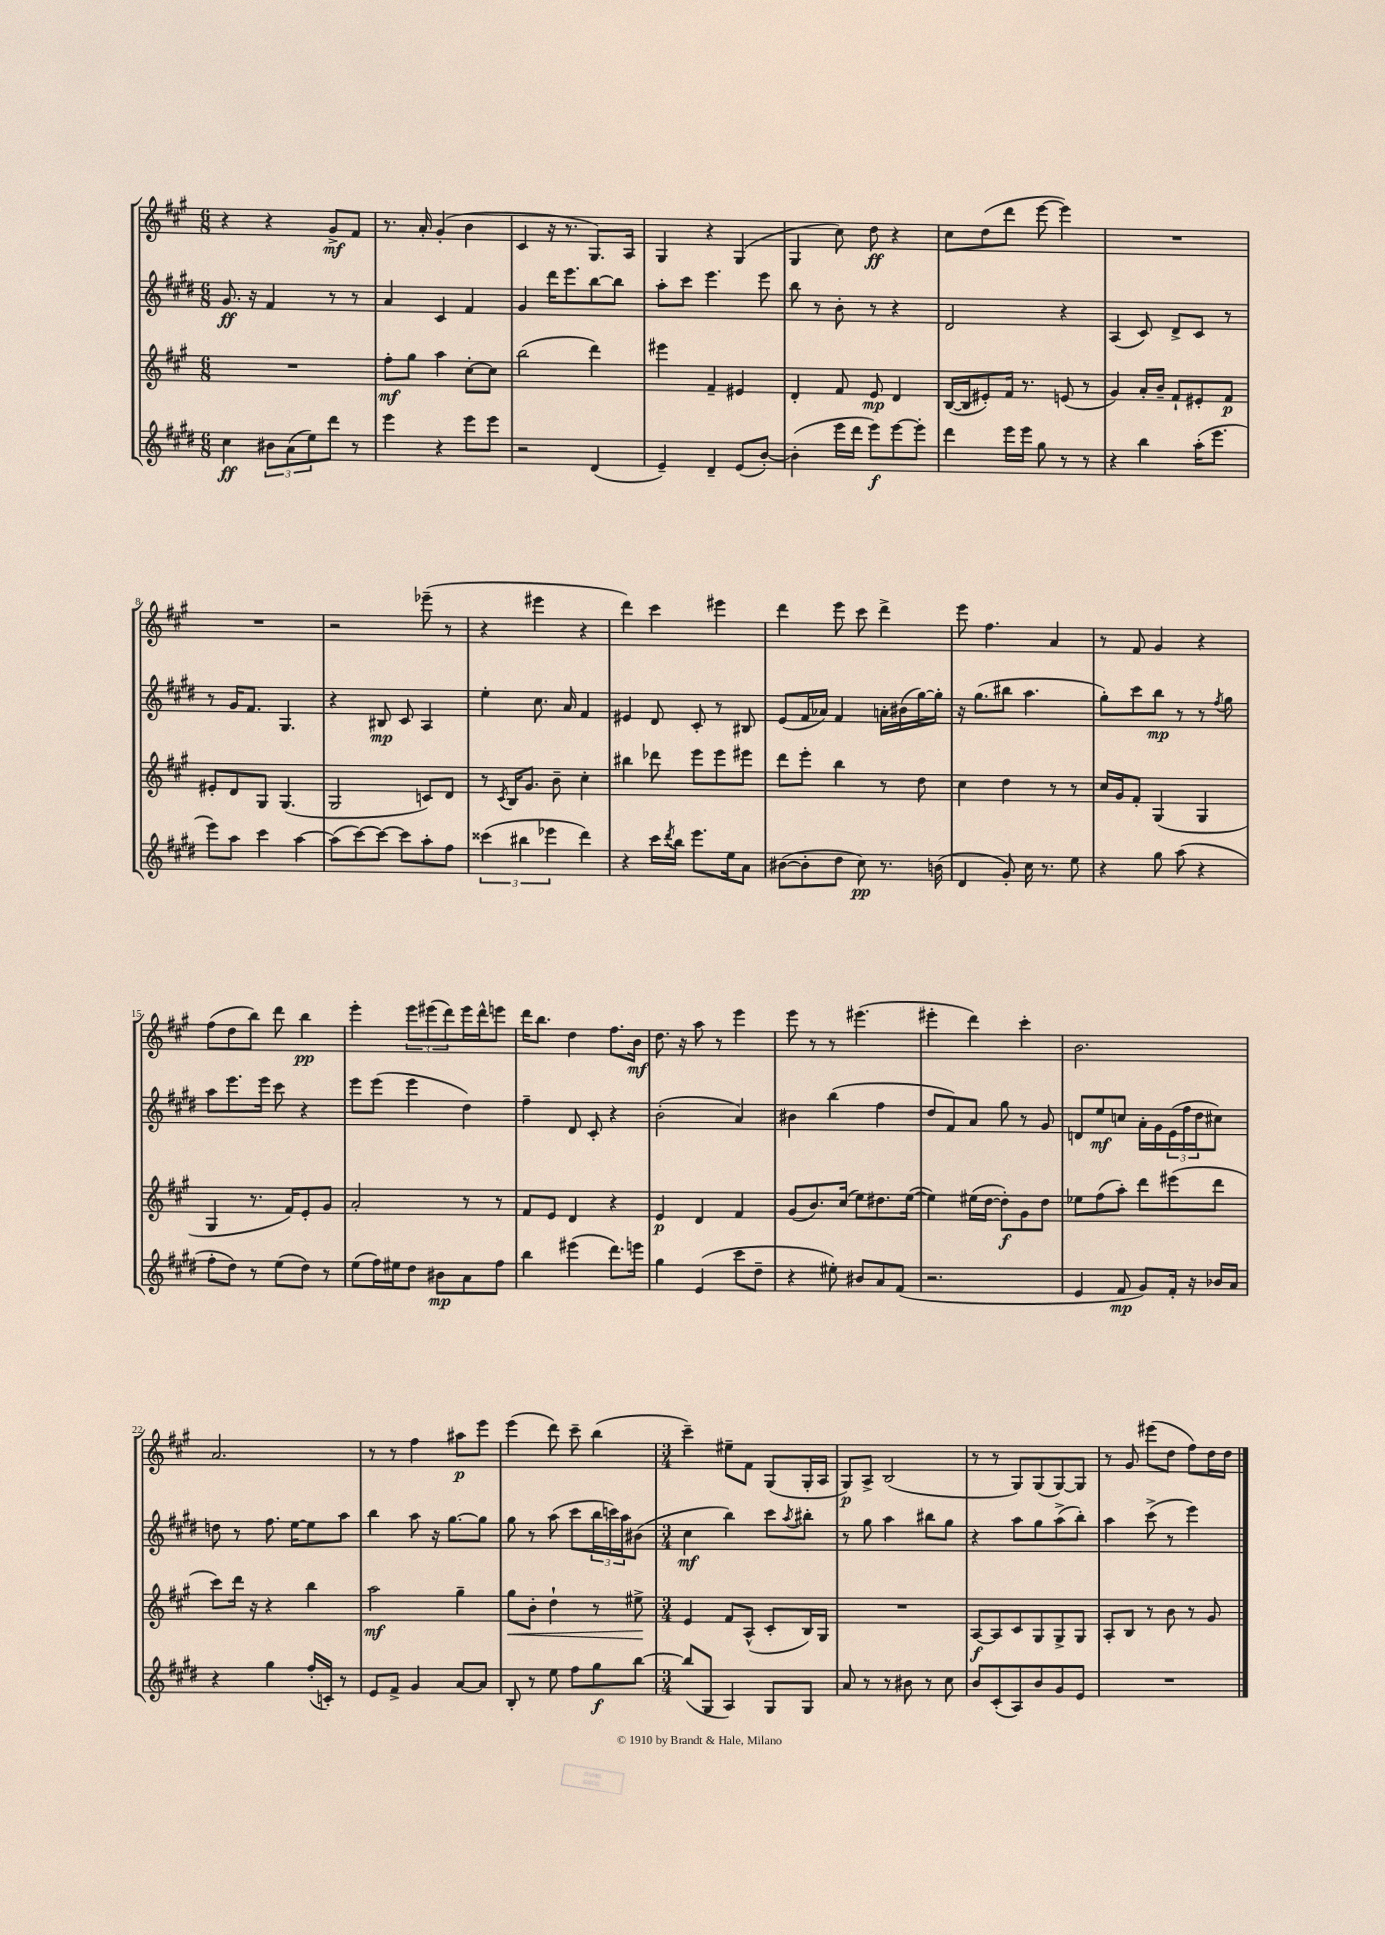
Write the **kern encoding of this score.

**kern	**kern	**kern	**kern
*staff4	*staff3	*staff2	*staff1
*clefG2	*clefG2	*clefG2	*clefG2
*k[f#c#g#d#]	*k[f#c#g#]	*k[f#c#g#d#]	*k[f#c#g#]
*M6/8	*M6/8	*M6/8	*M6/8
4cc#\	2.r	8.g#/	4r
.	.	16r	.
12b#\L	.	4f#/	4r
(12a\	.	.	.
12ee\)	.	.	.
8ddd#\J	.	8r	8g#^/L
8r	.	8r	8f#/J
=	=	=	=
4eee\	8ff#'\L	4a/	8.r
.	8gg#\J	.	.
.	.	.	16a'/
4r	4aa\	4c#/	(4g#'/
8eee\L	[8cc#'\L	4f#/	4b\
8eee\J	8cc#\]J	.	.
=	=	=	=
2r	(2bb\	4g#/	4c#/
.	.	16ddd#\LK	16r
.	.	8.eee\	8.r
(4d#/	4ddd\)	[8bb\	8.G#/L)
.	.	8bb\]J	.
.	.	.	16A/Jk
=	=	=	=
4e~/)	4eee#\	8aa'\L	4G#/
.	.	8ccc#\J	.
4d#~/	4f#~/	4.eee\	4r
(8e/L	4e#/	.	(4G#/
[8b'/J)	.	8eee\	.
=	=	=	=
(4b'\]	4d'/	8bb\	4G#/
.	.	8r	.
16eee\LL	8f#/	8b'\	8cc#\)
16ddd#\JJ	.	.	.
8eee\L)	8e/	8r	8dd\
[8eee\	4d/	4r	4r
8eee'\]J	.	.	.
=	=	=	=
4ddd#\	([16B/LL	2d#/	8cc#\L
.	16B/]J	.	.
.	8e#'/)	.	(8dd\
16eee\LL	16f#/Jk	.	8ddd\J
16eee\JJ	8.r	.	.
8gg#\	.	.	[8eee\
8r	(8e/	4r	4eee\])
8r	8r	.	.
=	=	=	=
4r	4g#/)	(4A/	2.r
4bb\	16a'/LL	8c#/)	.
.	16b~/JJ	.	.
.	8f#`/L	8d#^/L	.
(16aa'\LK	8e#'/	8c#/J	.
8.eee\J	.	.	.
.	8f#/J	8r	.
=	=	=	=
8eee\L)	8e#'/L	8r	2.r
8aa\J	8d/	16g#/LK	.
.	.	8.f#/J	.
4ccc#\	8G#/J	.	.
.	(4.G#/	4.G#/	.
[4aa\	.	.	.
=	=	=	=
(8aa\]L	2G#/	4r	2r
[8ccc#\)	.	.	.
8ccc#\_J	.	8B#/	.
8ccc#\]L	.	8c#/	.
8aa'\	8c/L)	4A/	(8eee-~\
8ff#\J	8d/J	.	8r
=	=	=	=
(6ccc##\	8r	4ee'\	4r
.	8qc#/	.	.
.	16B/LK	.	.
6bb#\	.	.	.
.	8.g#/J	.	.
.	.	8.cc#\	4eee#\
6eee-\	.	.	.
.	8b~\	.	.
.	.	16a/	.
4ddd#\)	4cc#'\	4f#/	4r
=	=	=	=
4r	4bb#\	4e#/	4ddd\)
16ccc#\LL	8ddd-\	8d#/	4ccc#\
8qddd#/	.	.	.
16bb\JJ	.	.	.
8.eee\L	8eee\L	8c#'/	.
.	8eee\	8r	4eee#\
16ee\k	.	.	.
8a\J	8eee#\J	8B#/	.
=	=	=	=
([8b#\L	8ddd\L	(8e/L	4ddd\
8b#'\]	8eee'\J	16f#/L	.
.	.	16a-/JJ)	.
8dd#\J	4bb\	4f#/	8eee\
8cc#\)	.	.	8ccc#\
8.r	8r	16a'\LL	4ddd^\
.	.	(16b#\	.
.	8dd\	[16gg#\)	.
(16b\	.	16gg#'\]JJ	.
=	=	=	=
4d#/	4cc#\	16r	8eee\
.	.	(8.gg#\L	.
.	.	.	4.ff#\
8g#'/)	4dd\	8bb#\J	.
16cc#\	.	4.aa\	.
8.r	.	.	.
.	8r	.	4a/
8ee\	8r	.	.
=	=	=	=
4r	16cc#/LL	8gg#'\L)	8r
.	16g#/J	.	.
.	8f#'/J	8ccc#\	8f#/
8gg#\	(4G#/	8bb\J	4g#/
(8aa\	.	8r	.
4r	4G#/	8r	4r
.	.	8qff#/	.
.	.	8gg#\	.
=	=	=	=
8ff#'\L	4G#/	8aa\L	(8ff#\L
8dd#\J)	.	8.eee\	8dd\
8r	8.r	.	8bb\J)
.	.	16eee\Jk	.
(8ee\L	.	8ccc#\	8ddd\
.	16f#/LK)	.	.
8dd#\J)	8e'/	4r	4bb\
8r	8g#/J	.	.
=	=	=	=
(8ee\L	2a'/	8eee\L	4eee'\
16ff#\L)	.	(8eee\J	.
16ee#\J	.	.	.
8dd#\J	.	4eee\	12eee\L
.	.	.	(12eee#\
8b#\L	.	.	.
.	.	.	12ddd\)
8a\	8r	4dd#\)	16eee#\L
.	.	.	16ddd^^\J
8ff#\J	8r	.	8eee\J
=	=	=	=
4bb\	8f#/L	4ff#~\	16ddd\LK
.	.	.	8.bb\J
.	8e/J	.	.
(4eee#\	4d/	8d#/	4dd\
.	.	8c#'/	.
8.ddd#\L)	4r	4r	8.ff#\L
16eee\Jk	.	.	16b\Jk
=	=	=	=
4gg#\	4e/	(2b'\	8.dd\
.	.	.	16r
(4e/	4d/	.	8aa\
.	.	.	8r
8ccc#\L	4f#/	4a/)	4eee\
8dd#~\J	.	.	.
=	=	=	=
4r	(8g#/L	4b#\	8eee\
.	8.b/)	.	8r
8ee#'\)	.	(4bb\	8r
.	(16cc#/Jk	.	.
8b#/L	8ee\L)	.	(4.eee#\
8a/	8.dd#\	4ff#\	.
(8f#/J	.	.	.
.	([16ee\Jk	.	.
=	=	=	=
2.r	4ee\])	8dd#/L	4eee#'\
.	.	8f#/)	.
.	(16ee#\LL	8a/J	4ddd\)
.	[16dd\JJ	.	.
.	8dd'\]L)	8gg#\	.
.	8g#\	8r	4ccc#'\
.	8dd\J	8g#/	.
=	=	=	=
4e/	8ee-\L	8d/L	2.b\
.	(8ff#\	8ee/	.
8f#/	8aa'\J)	8cc/J	.
8g#/L)	8ddd\L	16a'\LL	.
.	.	16g#\	.
16f#'/Jk	(8eee#\	(24e\	.
.	.	24ff#\	.
16r	.	.	.
.	.	24dd#\J	.
16b-/LL	8ddd\J	8cc#\J)	.
16a/JJ	.	.	.
=	=	=	=
4r	8ccc#\L)	8dd\	2.a/
.	16ddd\Jk	8r	.
.	16r	.	.
4gg#\	4r	8.ff#\	.
.	.	[16ee\LK	.
(16ff#'/LL	4bb\	8ee\]	.
16c'/JJ)	.	.	.
8r	.	8aa\J	.
=	=	=	=
8e/L	2aa\	4bb\	8r
8f#^/J	.	.	8r
4g#/	.	8aa\	4ff#\
.	.	16r	.
.	.	[8.gg#\L	.
[8a/L	4gg#~\	.	8aa#\L
8a/]J	.	8gg#\]J	8eee\J
=	=	=	=
8B'/	8gg#\L	8gg#\	(4eee\
8r	8b'\J	8r	.
8ee\	4dd`\	(8aa\	8ddd\)
8ff#\L	.	8ccc#\L	8ccc#~\
8gg#\	8r	24bb\L	(4bb\
.	.	24ccc\)	.
.	.	24aa\J	.
[8bb\J	8ee#^\	(8b#\J	.
=	=	=	=
*M3/4	*M3/4	*M3/4	*M3/4
(8bb/]L	4e/	4cc#\	4ccc#~\)
8G#/J	.	.	.
4A/)	8f#/L	4bb\)	8ee#~\L
.	(8A^^/J	.	8f#\J
8G#/L	8c#'/L	8ccc#\L	(8G#/L
.	.	8qaa/	.
8G#/J	16B/L)	8bb#'\J	16G#'/L
.	16G#/JJ	.	16A/JJ
=	=	=	=
8a/	2.r	8r	8G#/L)
8r	.	8gg#\	8A^/J
8r	.	4aa\	(2B/
8b#\	.	.	.
8r	.	8bb#\L	.
8cc#\	.	8gg#\J	.
=	=	=	=
8b/L	[8A/L	4r	8r
(8c#'/	8A/]	.	8r
8A/)	8c#/	8aa\L	8G#/L)
8b/	8G#/	8gg#\	(8G#/
8g#/	8G#^/	(8aa^\	[8G#/)
8e/J	8G#/J	8bb'\J)	8G#/]J
=	=	=	=
2.r	8A'/L	4aa\	8r
.	8B/J	.	8g#/
.	8r	(8ccc#^\	(8eee#\L
.	8b\	8r	8dd\J
.	8r	4eee\)	8ff#\L)
.	8g#/	.	16dd\L
.	.	.	16dd\JJ
==	==	==	==
*-	*-	*-	*-
